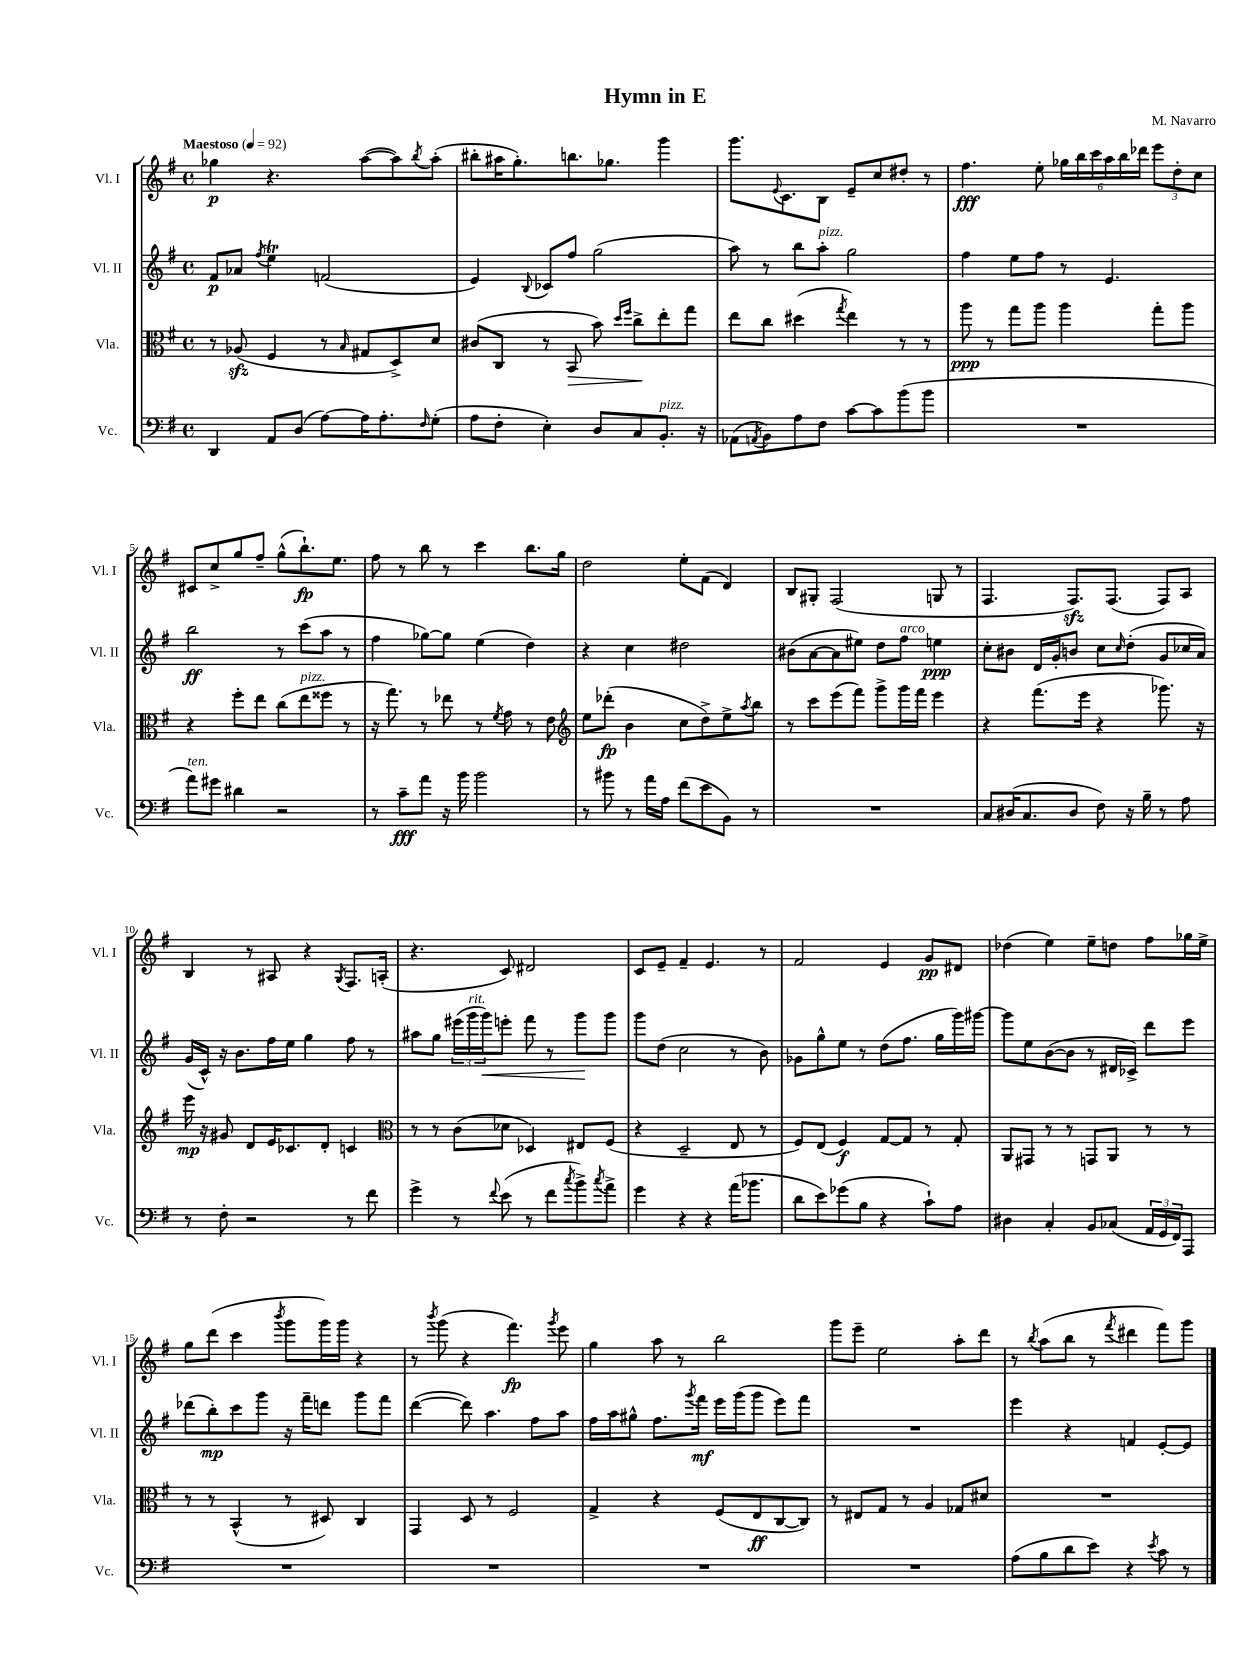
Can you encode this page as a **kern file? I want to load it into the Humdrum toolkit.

**kern	**dynam	**kern	**dynam	**kern	**dynam	**kern	**dynam
*part4	*part4	*part3	*part3	*part2	*part2	*part1	*part1
*staff4	*staff4	*staff3	*staff3	*staff2	*staff2	*staff1	*staff1
*I"Vc.	*	*I"Vla.	*	*I"Vl. II	*	*I"Vl. I	*
*I'Vc.	*	*I'Vla.	*	*I'Vl. II	*	*I'Vl. I	*
*clefF4	*	*clefC3	*	*clefG2	*	*clefG2	*
*k[f#]	*	*k[f#]	*	*k[f#]	*	*k[f#]	*
*M4/4	*	*M4/4	*	*M4/4	*	*M4/4	*
*met(c)	*	*met(c)	*	*met(c)	*	*met(c)	*
*MM92	*	*MM92	*	*MM92	*	*MM92	*
=1	=1	=1	=1	=1	=1	=1	=1
!	!	!	!	!	!	!LO:TX:a:B:t=Maestoso	!
4DD/	.	8r	.	8f#/L	p	4gg-X\	p
.	.	(8A-Xzz/	.	8a-X/J	.	.	.
.	.	.	.	8qff#/	.	.	.
8AA/L	.	4F#/	.	4eeT\	.	4.r	.
(8D/J	.	.	.	.	.	.	.
[8A\L)	.	8r	.	(2fn/	.	.	.
.	.	16qqB/	.	.	.	.	.
16A\K]	.	8G#X/L	.	.	.	([8aa\L	.
8.A'\	.	.	.	.	.	.	.
.	.	8D^/)	.	.	.	8aa\])	.
16qqF#/	.	.	.	.	.	8qbb/	.
(8G'\J	.	8d/J	.	.	.	(8aa'\J	.
=2	=2	=2	=2	=2	=2	=2	=2
8A\L	.	(8c#X/L	.	4e/)	.	8bb#X'\L	.
8F#'\J	.	8C/J	.	.	.	16aa#X\K	.
.	.	.	.	.	.	8.gg'\)	.
.	.	.	.	8qqB/	.	.	.
4E'\)	.	8r	.	8c-X/L	.	.	.
!	!	!	!LO:HP:b	!	!	!	!
.	.	8BB/	>	8ff#/J	.	8.bbn\	.
8D/L	.	8b\)	.	(2gg\	.	.	.
.	.	.	.	.	.	8.gg-X\J	.
.	.	16qqdd/LL	.	.	.	.	.
.	.	16qqff#/JJ	.	.	.	.	.
8C/	.	8cc^\L	.	.	.	.	.
!LO:TX:a:i:t=pizz.	!	!	!	!	!	!	!
8.BB'/J	.	8ee'\	]	.	.	4ggg\	.
.	.	8gg\J	.	.	.	.	.
16r	.	.	.	.	.	.	.
=3	=3	=3	=3	=3	=3	=3	=3
(8AA-X\L	.	8ee\L	.	8aa\)	.	8.ggg\L	.
8qAAn/	.	.	.	.	.	.	.
8BB\)	.	8cc\J	.	8r	.	.	.
.	.	.	.	.	.	8qqe/	.
.	.	.	.	.	.	8.c\	.
8A\	.	(4dd#X\	.	8bb\L	.	.	.
!	!	!	!	!LO:TX:a:i:t=pizz.	!	!	!
8F#\J	.	.	.	8aa'\J	.	8B\J	.
.	.	8qgg/	.	.	.	.	.
[8c\L	.	4ee\)	.	2gg\	.	8e~/L	.
8c\]	.	.	.	.	.	8cc/	.
(8b\	.	8r	.	.	.	8dd#X'/J	.
8b\J	.	8r	.	.	.	8r	.
=4	=4	=4	=4	=4	=4	=4	=4
1r	.	8aa\	ppp	4ff#\	.	4.ff#\	fff
.	.	8r	.	.	.	.	.
.	.	8gg\L	.	8ee\L	.	.	.
.	.	8aa\J	.	8ff#\J	.	8ee'\	.
.	.	4aa\	.	8r	.	24gg-X\LL	.
.	.	.	.	.	.	24bb\	.
.	.	.	.	.	.	24ccc\	.
.	.	.	.	4.e/	.	24aa\	.
.	.	.	.	.	.	24bb\	.
.	.	.	.	.	.	24ddd-X\JJ	.
.	.	8gg'\L	.	.	.	12eee\L	.
.	.	.	.	.	.	12dd'\	.
.	.	8aa\J	.	.	.	.	.
.	.	.	.	.	.	12cc\J	.
!!LO:LB:g=z
=5	=5	=5	=5	=5	=5	=5	=5
!LO:TX:a:i:t=ten.	!	!	!	!	!	!	!
8a\L)	.	4r	.	2bb\	ff	8c#X/L	.
8g#X\J	.	.	.	.	.	8cc^/	.
4d#X\	.	8ff#'\L	.	.	.	8gg/	.
.	.	8ee\J	.	.	.	8ff#~/J	.
2r	.	(8cc\L	.	8r	.	(8gg^^\L	.
!	!	!LO:TX:a:i:t=pizz.	!	!	!	!	!
.	.	8ee\	.	(8ccc\L	.	8.bb`\)	fp
.	.	8ff##X\J	.	8aa\J	.	.	.
.	.	.	.	.	.	8.ee\J	.
.	.	8r	.	8r	.	.	.
=6	=6	=6	=6	=6	=6	=6	=6
8r	.	16r	.	4ff#\	.	8ff#\	.
.	.	8.gg\)	.	.	.	.	.
8c~\L	fff	.	.	.	.	8r	.
8a\J	.	8r	.	[8gg-X\L)	.	8bb\	.
16r	.	8ee-X\	.	8gg-\J]	.	8r	.
16b\	.	.	.	.	.	.	.
2b\	.	8r	.	(4ee\	.	4ccc\	.
.	.	8qf#/	.	.	.	.	.
.	.	8g\	.	.	.	.	.
.	.	8r	.	4dd\)	.	8.bb\L	.
.	.	8e\	.	.	.	.	.
.	.	.	.	.	.	16gg\Jk	.
=7	=7	=7	=7	=7	=7	=7	=7
*	*	*clefG2	*	*	*	*	*
8r	.	8ee\L	.	4r	.	2dd\	.
8b#X\	.	(8ddd-X'\J	fp	.	.	.	.
8r	.	4b\	.	4cc\	.	.	.
16a\LL	.	.	.	.	.	.	.
16A\JJ	.	.	.	.	.	.	.
(8f#\L	.	8cc\L	.	2dd#X\	.	8ee'\L	.
8e\	.	8dd^\)	.	.	.	(8f#\J	.
8BB\J)	.	8ee^\	.	.	.	4d/)	.
.	.	8qaa/	.	.	.	.	.
8r	.	8bb\J	.	.	.	.	.
=8	=8	=8	=8	=8	=8	=8	=8
1r	.	8r	.	(8b#X\L	.	8B/L	.
.	.	8ccc\L	.	[8a\	.	8G#X'/J	.
.	.	(8eee\	.	8a\]	.	(2F#/	.
.	.	8fff#\J)	.	8ee#X\J)	.	.	.
.	.	8ggg^\L	.	8dd\L	.	.	.
!	!	!	!	!LO:TX:a:i:t=arco	!	!	!
.	.	16ggg\L	.	8ff#\J	.	.	.
.	.	16fff#\JJ	.	.	.	.	.
.	.	4eee\	.	4een\	ppp	8Gn/	.
.	.	.	.	.	.	8r	.
=9	=9	=9	=9	=9	=9	=9	=9
8C/L	.	4r	.	8cc'\L	.	4.F#/	.
(16D#X/K	.	.	.	8b#X\J	.	.	.
8.C/	.	.	.	.	.	.	.
.	.	(8.fff#\L	.	16d/LL	.	.	.
.	.	.	.	16g'/J	.	.	.
8D#/J	.	.	.	8bn/J	.	8.F#zz/L)	.
.	.	16eee\Jk	.	.	.	.	.
8F#\)	.	4r	.	8cc\L	.	.	.
.	.	.	.	.	.	(8.F#/J	.
.	.	.	.	16qqcc/	.	.	.
16r	.	.	.	(8dd'\J	.	.	.
16B~\	.	.	.	.	.	.	.
8r	.	8.ggg-X\)	.	8g/L	.	8F#/L)	.
8A\	.	.	.	16cc-X/L	.	8A/J	.
.	.	16r	.	16a/JJ)	.	.	.
!!LO:LB:g=z
=10	=10	=10	=10	=10	=10	=10	=10
8r	.	16eee\	mp	(16g/LL	.	4B/	.
.	.	16r	.	16c^^/JJ)	.	.	.
8F#'\	.	8g#X/	.	16r	.	.	.
.	.	.	.	8.b\L	.	.	.
2r	.	8d/L	.	.	.	8r	.
.	.	16e/K	.	16ff#\L	.	8A#X/	.
.	.	8.c-X/	.	16ee\JJ	.	.	.
.	.	.	.	4gg\	.	4r	.
.	.	8d'/J	.	.	.	.	.
.	.	.	.	.	.	8qG/	.
8r	.	4cn/	.	8ff#\	.	8.F#/L	.
8f#\	.	.	.	8r	.	.	.
.	.	.	.	.	.	(16An'/Jk	.
=11	=11	=11	=11	=11	=11	=11	=11
*	*	*clefC3	*	*	*	*	*
4g^\	.	8r	.	8aa#X\L	.	4.r	.
.	.	8r	.	8gg\J	.	.	.
8r	.	(8c\L	.	(24eee#X\LL	.	.	.
!	!	!	!	!LO:TX:a:i:t=rit.	!	!	!
.	.	.	.	24ggg\	.	.	.
!	!	!	!	!	!LO:HP:b	!	!
.	.	.	.	24ggg\J)	<	.	.
8qqf#/	.	.	.	.	.	.	.
(8e\	.	8d-X\J	.	8eeen'\J	.	8c/)	.
8r	.	4D-X/)	.	8fff#\	.	2d#X/	.
8f#\L	.	.	.	8r	.	.	.
8qcc/	.	.	.	.	.	.	.
8b^\)	.	8E#X/L	.	8ggg\L	.	.	.
8qcc/	.	.	.	.	.	.	.
8a^\J	.	(8F#/J	.	8ggg\J	[	.	.
=12	=12	=12	=12	=12	=12	=12	=12
4g\	.	4r	.	8ggg\L	.	8c/L	.
.	.	.	.	(8dd\J	.	8e~/J	.
4r	.	2D~/	.	2cc\	.	4f#~/	.
4r	.	.	.	.	.	4.e/	.
(16a\KL	.	8E/	.	8r	.	.	.
8.b-X\J	.	.	.	.	.	.	.
.	.	8r	.	8b\)	.	8r	.
=13	=13	=13	=13	=13	=13	=13	=13
8d\L	.	8F#/L)	.	8g-X\L	.	2f#/	.
8e\)	.	(8E/J	.	8gg^^\	.	.	.
(8g-X\	.	4F#/)	f	8ee\J	.	.	.
8B\J	.	.	.	8r	.	.	.
4r	.	[8G/L	.	(8dd\L	.	4e/	.
.	.	8G/J]	.	8.ff#\J	.	.	.
8c`\L)	.	8r	.	.	.	8g/L	pp
.	.	.	.	16gg\LL	.	.	.
8A\J	.	8G'/	.	16ggg\)	.	8d#X/J	.
.	.	.	.	[16ggg#X\JJ	.	.	.
=14	=14	=14	=14	=14	=14	=14	=14
4D#X\	.	8AA/L	.	8ggg#\L]	.	(4dd-X\	.
.	.	8GG#X/J	.	8ee\	.	.	.
4C'/	.	8r	.	([8b\	.	4ee\)	.
.	.	8r	.	8b\J]	.	.	.
8BB/L	.	8GGn/L	.	8r	.	8ee~\L	.
(8C-X/J	.	8AA/J	.	16d#X/LL	.	8ddn\J	.
.	.	.	.	16c-X^/JJ)	.	.	.
24AA/LL	.	8r	.	8ddd\L	.	8ff#\L	.
24GG/	.	.	.	.	.	.	.
24FF#/J)	.	.	.	.	.	.	.
8AAA/J	.	8r	.	8eee\J	.	16gg-X\L	.
.	.	.	.	.	.	16ee^\JJ	.
!!LO:LB:g=z
=15	=15	=15	=15	=15	=15	=15	=15
1r	.	8r	.	(8ddd-X\L	.	8gg\L	.
.	.	8r	.	8bb'\)	mp	(8ddd\J	.
.	.	(4BB^^/	.	8ccc\	.	4ccc\	.
.	.	.	.	8ggg\J	.	.	.
.	.	.	.	.	.	8qbbb/	.
.	.	8r	.	16r	.	8ggg\L	.
.	.	.	.	16fff#~\KL	.	.	.
.	.	8D#X/)	.	8dddn\J	.	16ggg\L)	.
.	.	.	.	.	.	16ggg\JJ	.
.	.	4C/	.	8ggg\L	.	4r	.
.	.	.	.	8fff#\J	.	.	.
=16	=16	=16	=16	=16	=16	=16	=16
1r	.	4GG/	.	([4ddd\	.	8r	.
.	.	.	.	.	.	8qbbb/	.
.	.	.	.	.	.	(8ggg\	.
.	.	8D/	.	8ddd\])	.	4r	.
.	.	8r	.	4.aa\	.	.	.
.	.	2F#/	.	.	.	4.fff#\)	fp
.	.	.	.	8ff#\L	.	.	.
.	.	.	.	.	.	8qggg/	.
.	.	.	.	8aa\J	.	8eee\	.
=17	=17	=17	=17	=17	=17	=17	=17
1r	.	4G^/	.	16ff#\LL	.	4gg\	.
.	.	.	.	16aa\J	.	.	.
.	.	.	.	8gg#X^^\J	.	.	.
.	.	4r	.	8.ff#\L	.	8aa\	.
.	.	.	.	.	.	8r	.
.	.	.	.	8qggg/	.	.	.
.	.	.	.	16fff#\Jk	mf	.	.
.	.	(8F#/L	.	16eee\LL	.	2bb\	.
.	.	.	.	(16ggg\J	.	.	.
.	.	8E/	ff	8ggg\J	.	.	.
.	.	[8C/	.	8eee\L)	.	.	.
.	.	8C/J])	.	8fff#\J	.	.	.
=18	=18	=18	=18	=18	=18	=18	=18
1r	.	8r	.	1r	.	8ggg\L	.
.	.	8E#X/L	.	.	.	8eee~\J	.
.	.	8G/J	.	.	.	2ee\	.
.	.	8r	.	.	.	.	.
.	.	4A/	.	.	.	.	.
.	.	8G-X/L	.	.	.	8aa'\L	.
.	.	8d#X/J	.	.	.	8ddd\J	.
=19	=19	=19	=19	=19	=19	=19	=19
(8A\L	.	1r	.	4eee\	.	8r	.
.	.	.	.	.	.	8qbb/	.
8B\	.	.	.	.	.	(8aa\L	.
8d\	.	.	.	4r	.	8bb\J	.
8e\J)	.	.	.	.	.	8r	.
.	.	.	.	.	.	8qfff#/	.
4r	.	.	.	4fn/	.	4ddd#X\	.
8qe/	.	.	.	.	.	.	.
8c\	.	.	.	[8e'/L	.	8fff#\L)	.
8r	.	.	.	8e/J]	.	8ggg\J	.
==	==	==	==	==	==	==	==
*-	*-	*-	*-	*-	*-	*-	*-
